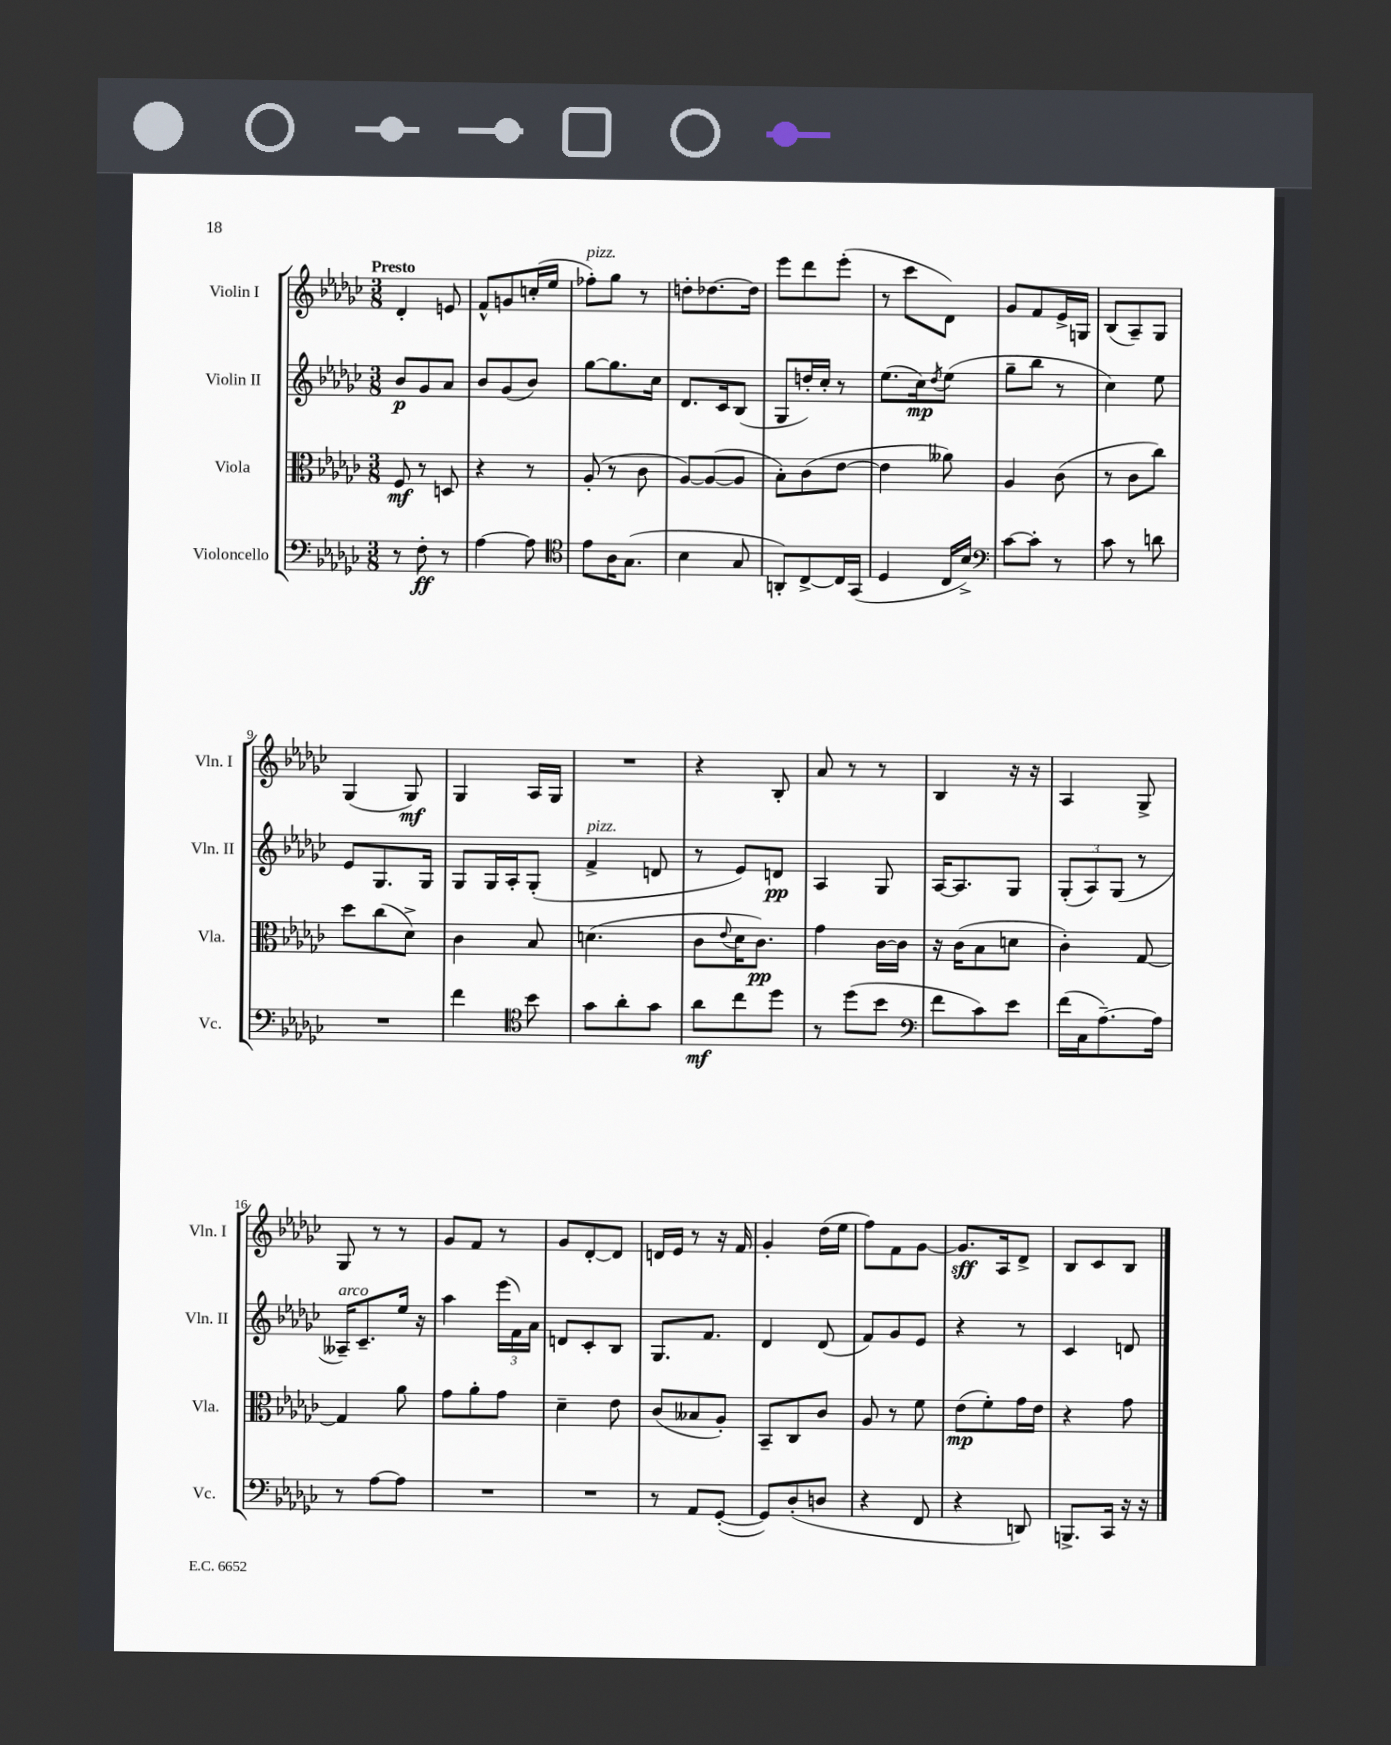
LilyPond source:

<<
\new StaffGroup <<
\new Staff = "s0" \with { instrumentName = "Violin I" shortInstrumentName = "Vln. I" } {
    \clef treble \key ges \major \numericTimeSignature \time 3/8 \tempo "Presto"
    des'4-. e'8 |
    f'8-^ g'8 c''16-.( ees''16 |
    fes''8-.^\markup { \italic "pizz." }) ges''8 r8 |
    d''8-. des''8.~ des''16 |
    ees'''8 des'''8 ees'''8-.( |
    r8 ces'''8 des'8) |
    ges'8 f'8 ees'16-> g16 |
    bes8( aes8--) ges8 |
    ges4( ges8\mf) |
    ges4 aes16 ges16 |
    R4. |
    r4 bes8-. |
    aes'8 r8 r8 |
    bes4 r16 r16 |
    aes4 ges8-> |
    ges8 r8 r8 |
    ges'8 f'8 r8 |
    ges'8 des'8~-. des'8 |
    d'16 ees'16 r8 r16 f'16 |
    ges'4-. des''16( ees''16 |
    f''8) f'8 ges'8~ |
    ges'8.\sff aes16 des'8-> |
    bes8 ces'8 bes8 \bar "|." |
}
\new Staff = "s1" \with { instrumentName = "Violin II" shortInstrumentName = "Vln. II" } {
    \clef treble \key ges \major \numericTimeSignature \time 3/8
    bes'8\p ges'8 aes'8 |
    bes'8 ges'8( bes'8) |
    ges''8~ ges''8. ces''16 |
    des'8. ces'16 bes8( |
    ges8 d''16-.) ces''16-. r8 |
    ees''8.( ces''16\mp) \acciaccatura { des''8 } ees''8( |
    ges''8-- bes''8 r8 |
    ces''4) ees''8 |
    ees'8 ges8. ges16 |
    ges8 ges16 aes16-. ges8-.( |
    f'4->^\markup { \italic "pizz." } d'8 |
    r8 ees'8) d'8\pp |
    aes4 ges8 |
    aes16~ aes8. ges8 |
    \tuplet 3/2 { ges8-.( aes8) ges8( } r8 |
    aeses16--^\markup { \italic "arco" }) ces'8.-- ees''16 r16 |
    aes''4 \tuplet 3/2 { ees'''16( f'16) aes'16 } |
    d'8 ces'8-. bes8 |
    ges8. f'8. |
    des'4 des'8( |
    f'8) ges'8 ees'8 |
    r4 r8 |
    ces'4 d'8 \bar "|." |
}
\new Staff = "s2" \with { instrumentName = "Viola" shortInstrumentName = "Vla." } {
    \clef alto \key ges \major \numericTimeSignature \time 3/8
    f8\mf r8 d8 |
    r4 r8 |
    aes8-.( r8 ces'8 |
    aes8~) aes8~( aes8 |
    bes8-.) ces'8( ees'8~ |
    ees'4 aeses'8) |
    aes4 ces'8( |
    r8 ces'8 ces''8) |
    des''8 ces''8( des'8->) |
    ces'4 bes8 |
    d'4.( |
    ces'8 \appoggiatura { ees'8 } des'16 ces'8.\pp) |
    ges'4 ces'16~ ces'16 |
    r16 ces'16( bes8 d'8 |
    ces'4-.) ges8~ |
    ges4 aes'8 |
    ges'8 aes'8-. ges'8 |
    des'4-- ees'8 |
    ces'8( beses8 aes8-.) |
    bes,8-- ces8 ces'8 |
    aes8 r8 f'8 |
    ees'8\mp( f'8-.) ges'16 ees'16 |
    r4 ges'8 \bar "|." |
}
\new Staff = "s3" \with { instrumentName = "Violoncello" shortInstrumentName = "Vc." } {
    \clef bass \key ges \major \numericTimeSignature \time 3/8
    r8 f8-.\ff r8 |
    aes4~ aes8 |
    \clef tenor ees'8 aes16 ges8.( |
    bes4 ges8 |
    a,8-.) ces8~-> ces16 ges,16( |
    des4 ces16 bes16->) |
    \clef bass ces'8~ ces'8-. r8 |
    ces'8 r8 d'8 |
    R4. |
    f'4 \clef tenor bes'8 |
    ges'8 aes'8-. ges'8 |
    aes'8\mf ces''8 des''8 |
    r8 des''8( bes'8 |
    \clef bass f'8 ces'8) ees'8 |
    f'16( ces16 aes8.~--) aes16 |
    r8 aes8~ aes8 |
    R4. |
    R4. |
    r8 aes,8 ges,8~-.( |
    ges,8) des8-.( d8 |
    r4 f,8 |
    r4 d,8) |
    b,,8.-> ces,16 r16 r16 \bar "|." |
}
>>
>>
